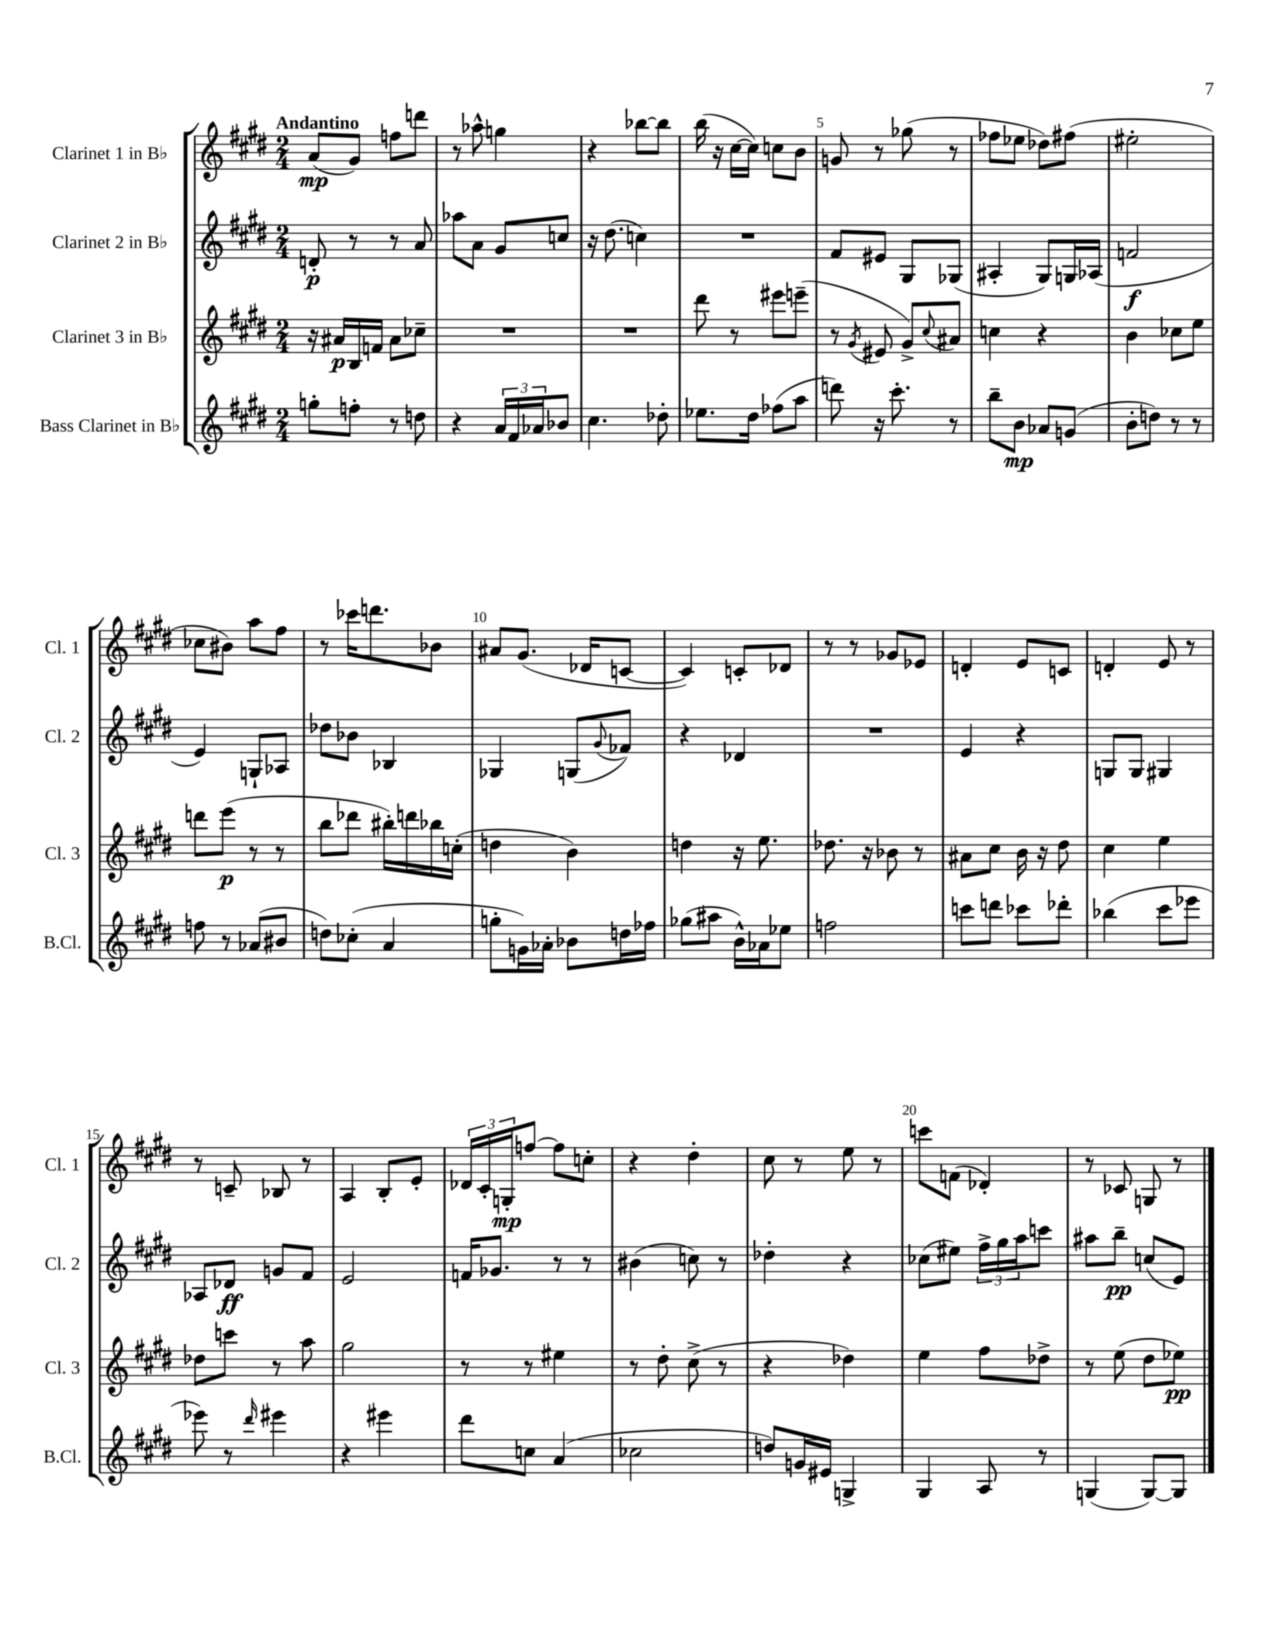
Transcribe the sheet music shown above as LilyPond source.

<<
\new StaffGroup <<
\new Staff = "s0" \with { instrumentName = "Clarinet 1 in Bb" shortInstrumentName = "Cl. 1" } {
    \clef treble \key e \major \numericTimeSignature \time 2/4 \tempo "Andantino"
    a'8\mp( gis'8) f''8 d'''8 |
    r8 aes''8-^ g''4 |
    r4 bes''8~ bes''8 |
    b''16( r16 cis''16~ cis''16) c''8 b'8 |
    g'8 r8 ges''8( r8 |
    fes''8 ees''8 des''8) fis''8( |
    eis''2-. |
    ces''8 bis'8) a''8 fis''8 |
    r8 ces'''16 d'''8. bes'8 |
    ais'8 gis'8.( des'16 c'8~ |
    c'4) c'8-. des'8 |
    r8 r8 ges'8 ees'8 |
    d'4-. e'8 c'8 |
    d'4-. e'8 r8 |
    r8 c'8-- bes8 r8 |
    a4 b8-. e'8-. |
    \tuplet 3/2 { des'16 cis'16-. g16-.\mp } f''8~ f''8 c''8-. |
    r4 dis''4-. |
    cis''8 r8 e''8 r8 |
    c'''8 f'8( des'4-.) |
    r8 ces'8 g8 r8 \bar "|." |
}
\new Staff = "s1" \with { instrumentName = "Clarinet 2 in Bb" shortInstrumentName = "Cl. 2" } {
    \clef treble \key e \major \numericTimeSignature \time 2/4
    d'8-.\p r8 r8 a'8 |
    aes''8 a'8 gis'8 c''8 |
    r16 dis''8.( c''4) |
    R2 |
    fis'8 eis'8 gis8 ges8( |
    ais4-. gis8) g16 aes16( |
    f'2\f |
    e'4) g8-! aes8 |
    des''8 bes'8 bes4 |
    ges4 g8( \appoggiatura { gis'8 } fes'8) |
    r4 des'4 |
    R2 |
    e'4 r4 |
    g8 g8 gis4 |
    aes8 des'8\ff g'8 fis'8 |
    e'2 |
    f'16 ges'8. r8 r8 |
    bis'4( c''8) r8 |
    des''4-. r4 |
    ces''8( eis''8) \tuplet 3/2 { fis''16-> gis''16 a''16 } c'''8 |
    ais''8 b''8--\pp c''8( e'8) \bar "|." |
}
\new Staff = "s2" \with { instrumentName = "Clarinet 3 in Bb" shortInstrumentName = "Cl. 3" } {
    \clef treble \key e \major \numericTimeSignature \time 2/4
    r16 ais'16\p b16 f'16 ais'8 ces''8-- |
    R2 |
    R2 |
    dis'''8 r8 eis'''8 e'''8--( |
    r8 \acciaccatura { gis'8 } eis'8 gis'8->) \appoggiatura { cis''8 } ais'8 |
    c''4 r4 |
    b'4 ces''8 e''8 |
    d'''8 e'''8\p( r8 r8 |
    b''8 des'''8 bis''16-.) d'''16 bes''16 c''16-.( |
    d''4 b'4) |
    d''4 r16 e''8. |
    des''8. r16 bes'8 r8 |
    ais'8 cis''8 b'16 r16 dis''8 |
    cis''4 e''4 |
    des''8 c'''8 r8 a''8 |
    gis''2 |
    r8 r8 eis''4 |
    r8 dis''8-. cis''8->( r8 |
    r4 des''4) |
    e''4 fis''8 des''8-> |
    r8 e''8( dis''8 ees''8\pp) \bar "|." |
}
\new Staff = "s3" \with { instrumentName = "Bass Clarinet in Bb" shortInstrumentName = "B.Cl." } {
    \clef treble \key e \major \numericTimeSignature \time 2/4
    g''8-. f''8-. r8 d''8 |
    r4 \tuplet 3/2 { a'16 fis'16 aes'16 } bes'8 |
    cis''4. des''8-. |
    ees''8. dis''16 fes''8( a''8 |
    d'''8) r16 cis'''8.-. r8 |
    b''8-- b'8\mp aes'8 g'8( |
    b'8-. d''8) r8 r8 |
    f''8 r8 aes'8( bis'8 |
    d''8) ces''8-.( a'4 |
    g''8-. g'16) aes'16-. bes'8 d''16 fes''16 |
    ges''8( ais''8 b'16-^) aes'16 ees''8 |
    f''2 |
    c'''8 d'''8 ces'''8 des'''8-. |
    bes''4( cis'''8 ees'''8 |
    ees'''8) r8 \grace { dis'''16 } eis'''4 |
    r4 eis'''4 |
    dis'''8 c''8 a'4( |
    ces''2 |
    d''8) g'16 eis'16 g4-> |
    gis4 a8 r8 |
    g4( g8~) g8 \bar "|." |
}
>>
>>
\layout { \context { \Score \override BarNumber.break-visibility = ##(#f #t #t) barNumberVisibility = #(every-nth-bar-number-visible 5) } }
